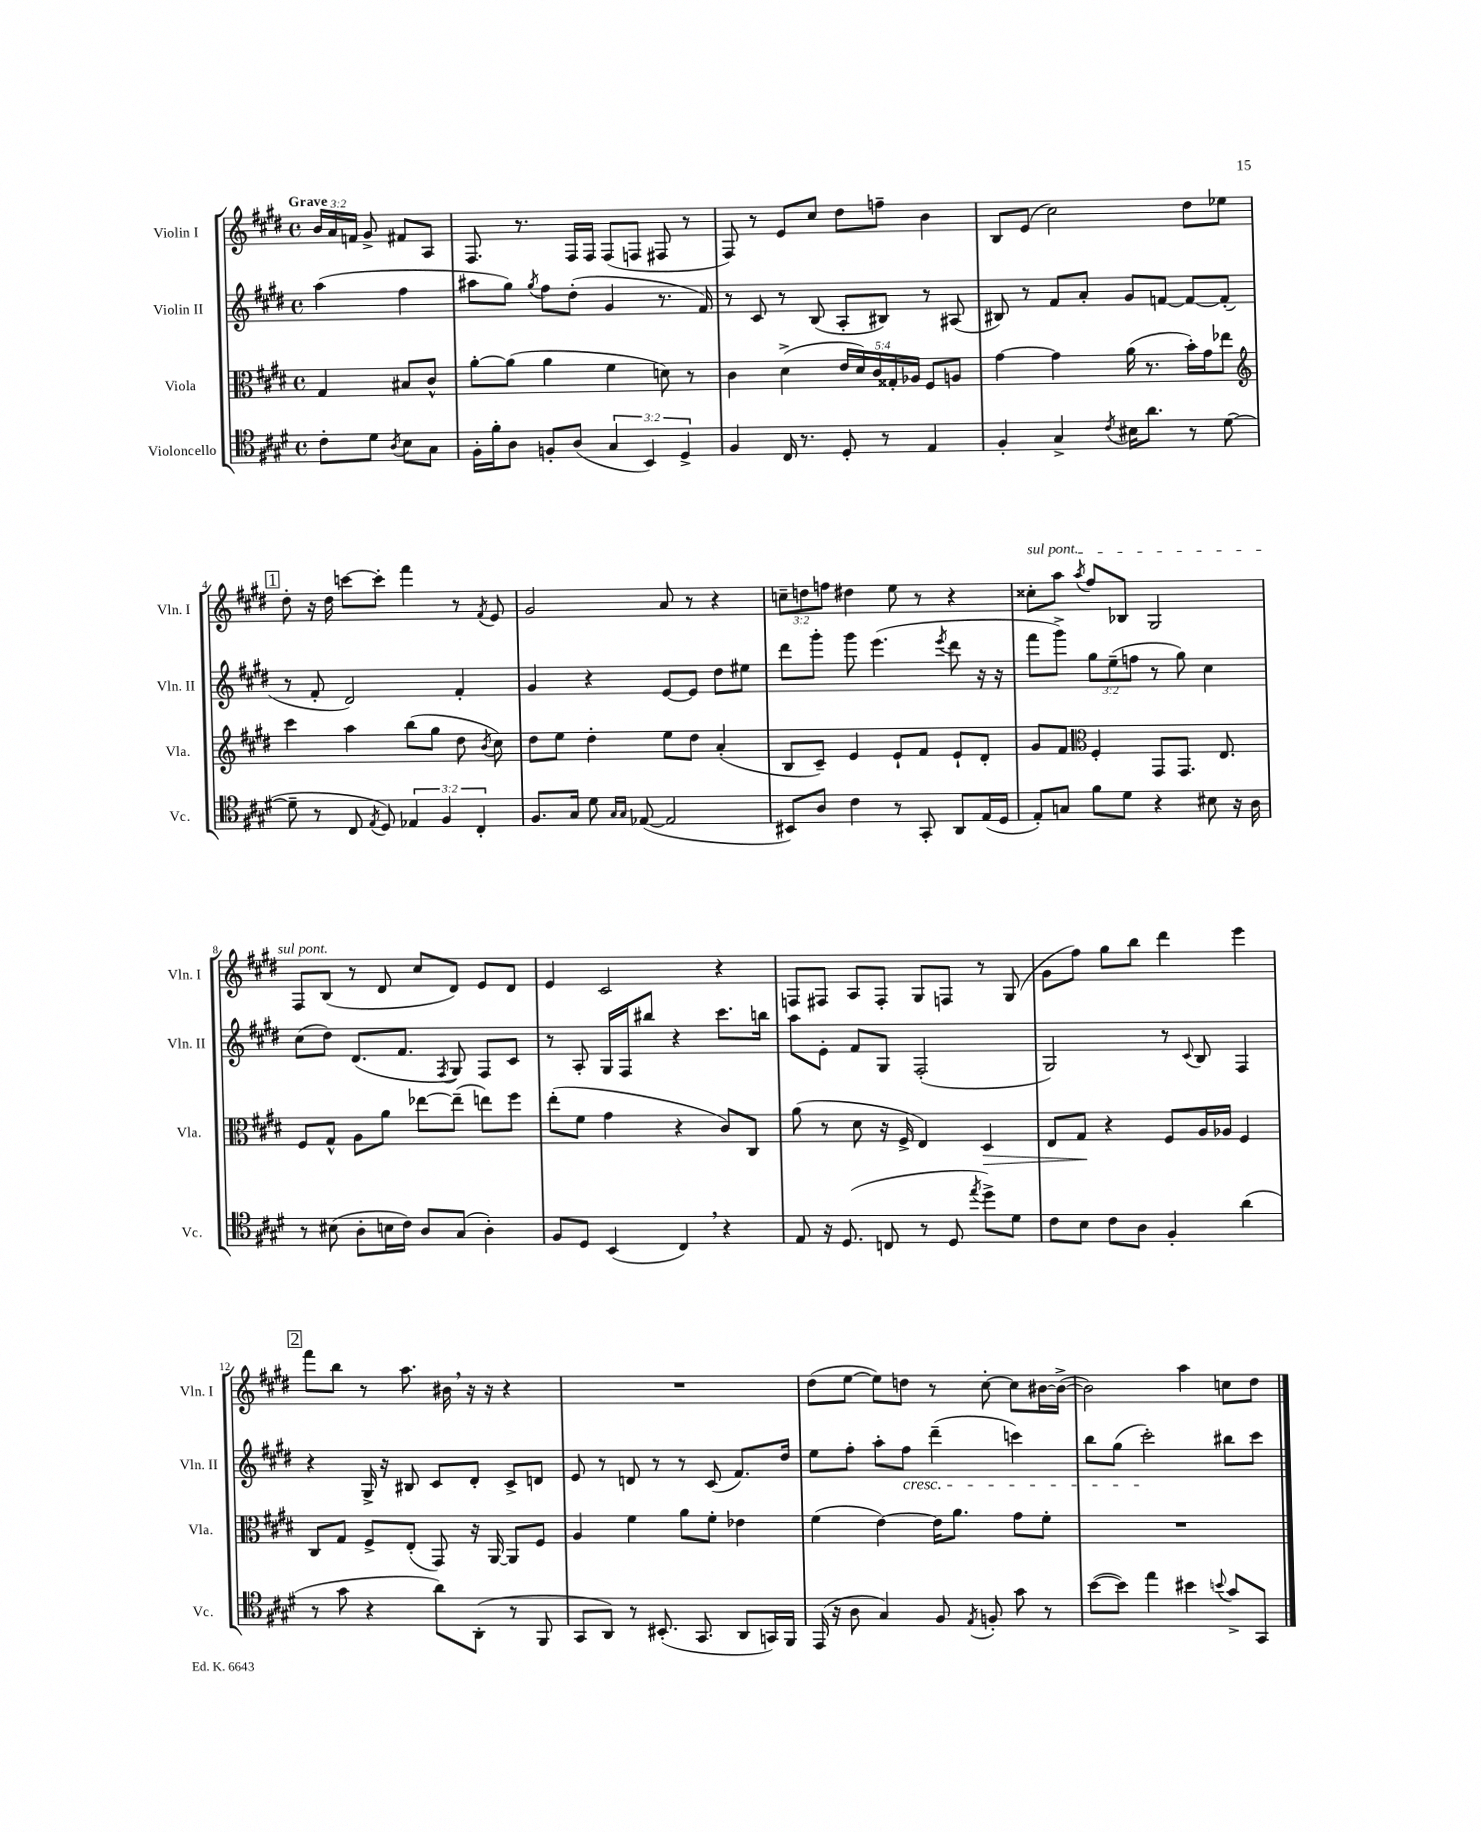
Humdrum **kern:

**kern	**kern	**dynam	**kern	**kern
*part4	*part3	*part3	*part2	*part1
*staff4	*staff3	*staff3	*staff2	*staff1
*I"Violoncello	*I"Viola	*	*I"Violin II	*I"Violin I
*I'Vc.	*I'Vla.	*	*I'Vln. II	*I'Vln. I
*clefC4	*clefC3	*	*clefG2	*clefG2
*k[f#c#g#d#]	*k[f#c#g#d#]	*	*k[f#c#g#d#]	*k[f#c#g#d#]
*M4/4	*M4/4	*	*M4/4	*M4/4
*met(c)	*met(c)	*	*met(c)	*met(c)
=	=	=	=	=
!	!	!	!	!LO:TX:a:B:t=Grave
8c#'\L	4G#/	.	(4aa\	24b/LL
.	.	.	.	24a/
.	.	.	.	24fn/JJ
8d#\J	.	.	.	8g#^/
8qA/	.	.	.	.
8B\L	8B#X/L	.	4ff#\	8f#X/L
8G#\J	8c#^^/J	.	.	8A/J
=1	=1	=1	=1	=1
16F#'\LL	[8a'\L	.	8aa#X\L	8.F#/
16f#'\J	.	.	.	.
8A\J	(8a\J]	.	8gg#\J)	.
.	.	.	.	8.r
.	.	.	8qgg#/	.
8Fn'/L	4a\	.	8ff#\L	.
(8A/J	.	.	(8dd#'\J	16F#/LL
.	.	.	.	16F#/JJ
6G#/	4f#\	.	4g#/	(8F#/L
.	.	.	.	8Fn/J
6BB/)	.	.	.	.
.	8dn\)	.	8.r	8F#X/
6D#^/	.	.	.	.
.	8r	.	.	8r
.	.	.	16f#/)	.
=2	=2	=2	=2	=2
4F#/	4c#\	.	8r	8F#/)
.	.	.	8c#/	8r
16C#/	(4d#^\	.	8r	8e/L
8.r	.	.	.	.
.	.	.	(8B/	8cc#/J
8D#'/	20e/LL	.	8A'/L	8dd#\L
.	20d#/)	.	.	.
.	20c#/	.	.	.
8r	.	.	8B#X/J)	8ffn~\J
.	20G##X'/	.	.	.
.	20A-X/JJ	.	.	.
4E/	8F#/L	.	8r	4b\
.	8An/J	.	(8A#X/	.
=3	=3	=3	=3	=3
4F#'/	[4g#\	.	8B#X/)	8B/L
.	.	.	8r	(8e/J
4G#^/	4g#\]	.	8f#/L	2cc#\)
.	.	.	8a'/J	.
8qc#/	.	.	.	.
16B#X\KL	(16a\	.	8g#/L	.
8.a\J	8.r	.	.	.
.	.	.	[8fn/J	.
8r	16b'\LL)	.	8f/L_	8dd#\L
.	16g#\J	.	.	.
([8d#\	8ee-X\J	.	(8f'/J]	8ee-X\J
!!LO:LB:g=z
!!LO:REH:place=s1:t=1
=4	=4	=4	=4	=4
*	*clefG2	*	*	*
8d#~\]	4ccc#\	.	8r	8dd#'\
8r	.	.	8f#'/	16r
.	.	.	.	16dd#\
8C#/	4aa\	.	2d#/)	[8cccn\L
8qE/	.	.	.	.
8D#/)	.	.	.	8ccc'\J]
6E-X/	(8bb\L	.	.	4fff#\
.	8gg#\J	.	.	.
6F#/	.	.	.	.
.	8dd#\	.	4f#'/	8r
6C#'/	.	.	.	.
.	8qb/	.	.	8qf#/
.	8cc#\)	.	.	8e/
=5	=5	=5	=5	=5
8.F#/L	8dd#\L	.	4g#/	2g#/
.	8ee\J	.	.	.
16G#/Jk	.	.	.	.
8d#\	4dd#'\	.	4r	.
16qqG#/LL	.	.	.	.
16qqG#/JJ	.	.	.	.
([8E-X/	.	.	.	.
2E-/]	8ee\L	.	[8e/L	8a/
.	8dd#\J	.	8e/J]	8r
.	(4a'/	.	8dd#\L	4r
.	.	.	8ee#X\J	.
=6	=6	=6	=6	=6
8BB#X/L)	8B/L	.	8ddd#\L	12ccn~\L
.	.	.	.	12ddn\
8A/J	8c#~/J)	.	8ggg#'\J	.
.	.	.	.	12ffn\J
4c#\	4e/	.	8ggg#\	4dd#X\
.	.	.	(4.eee\	.
8r	8e`/L	.	.	8ee\
8GG#'/	8f#/J	.	.	8r
.	.	.	8qeee/	.
8AA/L	8e`/L	.	8ddd#\	4r
(16E/L	8d#'/J	.	16r	.
16D#/JJ	.	.	16r	.
=7	=7	=7	=7	=7
!	!	!	!	!LO:TX:a:i:t=sul pont.
8E'/L)	8g#/L	.	8fff#\L	8cc##X'\L
8Gn/J	8f#/J	.	8ggg#^\J)	8aa\J
*	*clefC3	*	*	*
.	.	.	.	8qaa/
8f#\L	4F#'/	.	12gg#\L	8ff#/L
.	.	.	(12ee~\	.
8d#\J	.	.	.	8B-X/J
.	.	.	12ffn\J	.
4r	8GG#/L	.	8r	2G#/
.	8.GG#/J	.	8gg#\)	.
8B#X\	.	.	4cc#\	.
.	8.E/	.	.	.
16r	.	.	.	.
16A\	.	.	.	.
!!LO:LB:g=z
=8	=8	=8	=8	=8
8r	8F#/L	.	(8cc#\L	8F#/L
(8B#X\	8G#^^/J	.	8dd#\J)	(8B/J
8A'\L	8A\L	.	(8.d#/L	8r
16Bn\L	8a\J	.	.	8d#/
16c#\JJ)	.	.	8.f#/J	.
8A/L	[8ee-X\L	.	.	8cc#/L
.	.	.	8qF#/	.
(8G#/J	(8ee-~\J]	.	8G#/)	8d#/J)
4A'\)	8een\L)	.	8F#/L	8e/L
.	8ff#\J	.	8c#/J	8d#/J
=9	=9	=9	=9	=9
8F#/L	(8ee'\L	.	8r	4e/
8D#/J	8f#\J	.	8A'/	.
(4BB/	4g#\	.	16G#/LL	2c#/
.	.	.	16F#/J	.
.	.	.	8bb#X/J	.
4C#,/)	4r	.	4r	.
4r	8c#/L)	.	8.ccc#\L	4r
.	8C#/J	.	.	.
.	.	.	16bbn\Jk	.
=10	=10	=10	=10	=10
8E/	(8a\	.	8aa\L	8Fn/L
16r	8r	.	8e'\J	8F#X/J
(8.D#/	.	.	.	.
.	8d#\	.	8f#/L	8A/L
8Cn/	16r	.	8G#/J	8F#'/J
.	16F#^/	.	.	.
8r	4E/)	.	(2F#'/	8G#/L
8D#/	.	.	.	8Fn/J
8qee/	.	.	.	.
!	!	!LO:HP:b	!	!
8dd#^\L)	4D#/	>	.	8r
8d#\J	.	.	.	(8G#/
=11	=11	=11	=11	=11
8c#\L	8E/L	.	2G#/)	8g#\L
8B\J	8G#/J	.	.	8ff#\J)
8c#\L	4r	]	.	8gg#\L
8A\J	.	.	.	8bb\J
4F#'/	8F#/L	.	8r	4ddd#\
.	.	.	8qqc#/	.
.	16A/L	.	8B/	.
.	16A-X/JJ	.	.	.
(4a\	4F#/	.	4F#/	4eee\
!!LO:LB:g=z
!!LO:REH:place=s1:t=2
=12	=12	=12	=12	=12
8r	8C#/L	.	4r	8fff#\L
8g#\	8G#/J	.	.	8bb\J
4r	8F#^/L	.	16G#^/	8r
.	.	.	16r	.
.	(8E'/J	.	8B#X/	8.aa\
8a\L)	8GG#/)	.	8c#/L	.
.	.	.	.	16b#X,\
(8AA'\J	16r	.	8d#'/J	16r
.	[16AA/	.	.	16r
8r	8AA/L]	.	8c#^/L	4r
8FF#/	8F#/J	.	8dn/J	.
=13	=13	=13	=13	=13
8GG#/L	4A/	.	8e/	1r
8AA/J)	.	.	8r	.
8r	4f#\	.	8dn/	.
(8.BB#X'/	.	.	8r	.
.	8a\L	.	8r	.
8.GG#/	.	.	.	.
.	8f#'\J	.	(8c#/	.
8AA/L	4e-X\	.	8.f#/L)	.
16GGn/L)	.	.	.	.
16FF#/JJ	.	.	16dd#/Jk	.
=14	=14	=14	=14	=14
(16EE/	(4f#\	.	8ee\L	(8dd#\L
16r	.	.	.	.
8A\	.	.	8ff#'\J	[8ee\J
4G#/)	[4e\)	.	8aa'\L	8ee\L])
!	!	!	!LO:TX:b:i:t=cresc.	!
.	.	.	8ff#\J	8ddn\J
8F#/	16e\KL]	.	(4ddd#~\	8r
.	8.a\J	.	.	.
8qE/	.	.	.	.
8Fn'/	.	.	.	[8cc#'\
8g#\	8g#\L	.	4cccn\)	8cc#\L]
8r	8f#'\J	.	.	[16b#X\L
.	.	.	.	(16b#^\JJ_
=15	=15	=15	=15	=15
([8b\L	1r	.	8bb\L	2b#\])
8b\J])	.	.	(8gg#\J	.
4ee\	.	.	2ccc#'\)	.
4b#X\	.	.	.	4aa\
8qqbn/	.	.	.	.
8g#^/L	.	.	8bb#X\L	8ccn\L
8GG#/J	.	.	8ccc#\J	8dd#\J
==	==	==	==	==
*-	*-	*-	*-	*-
